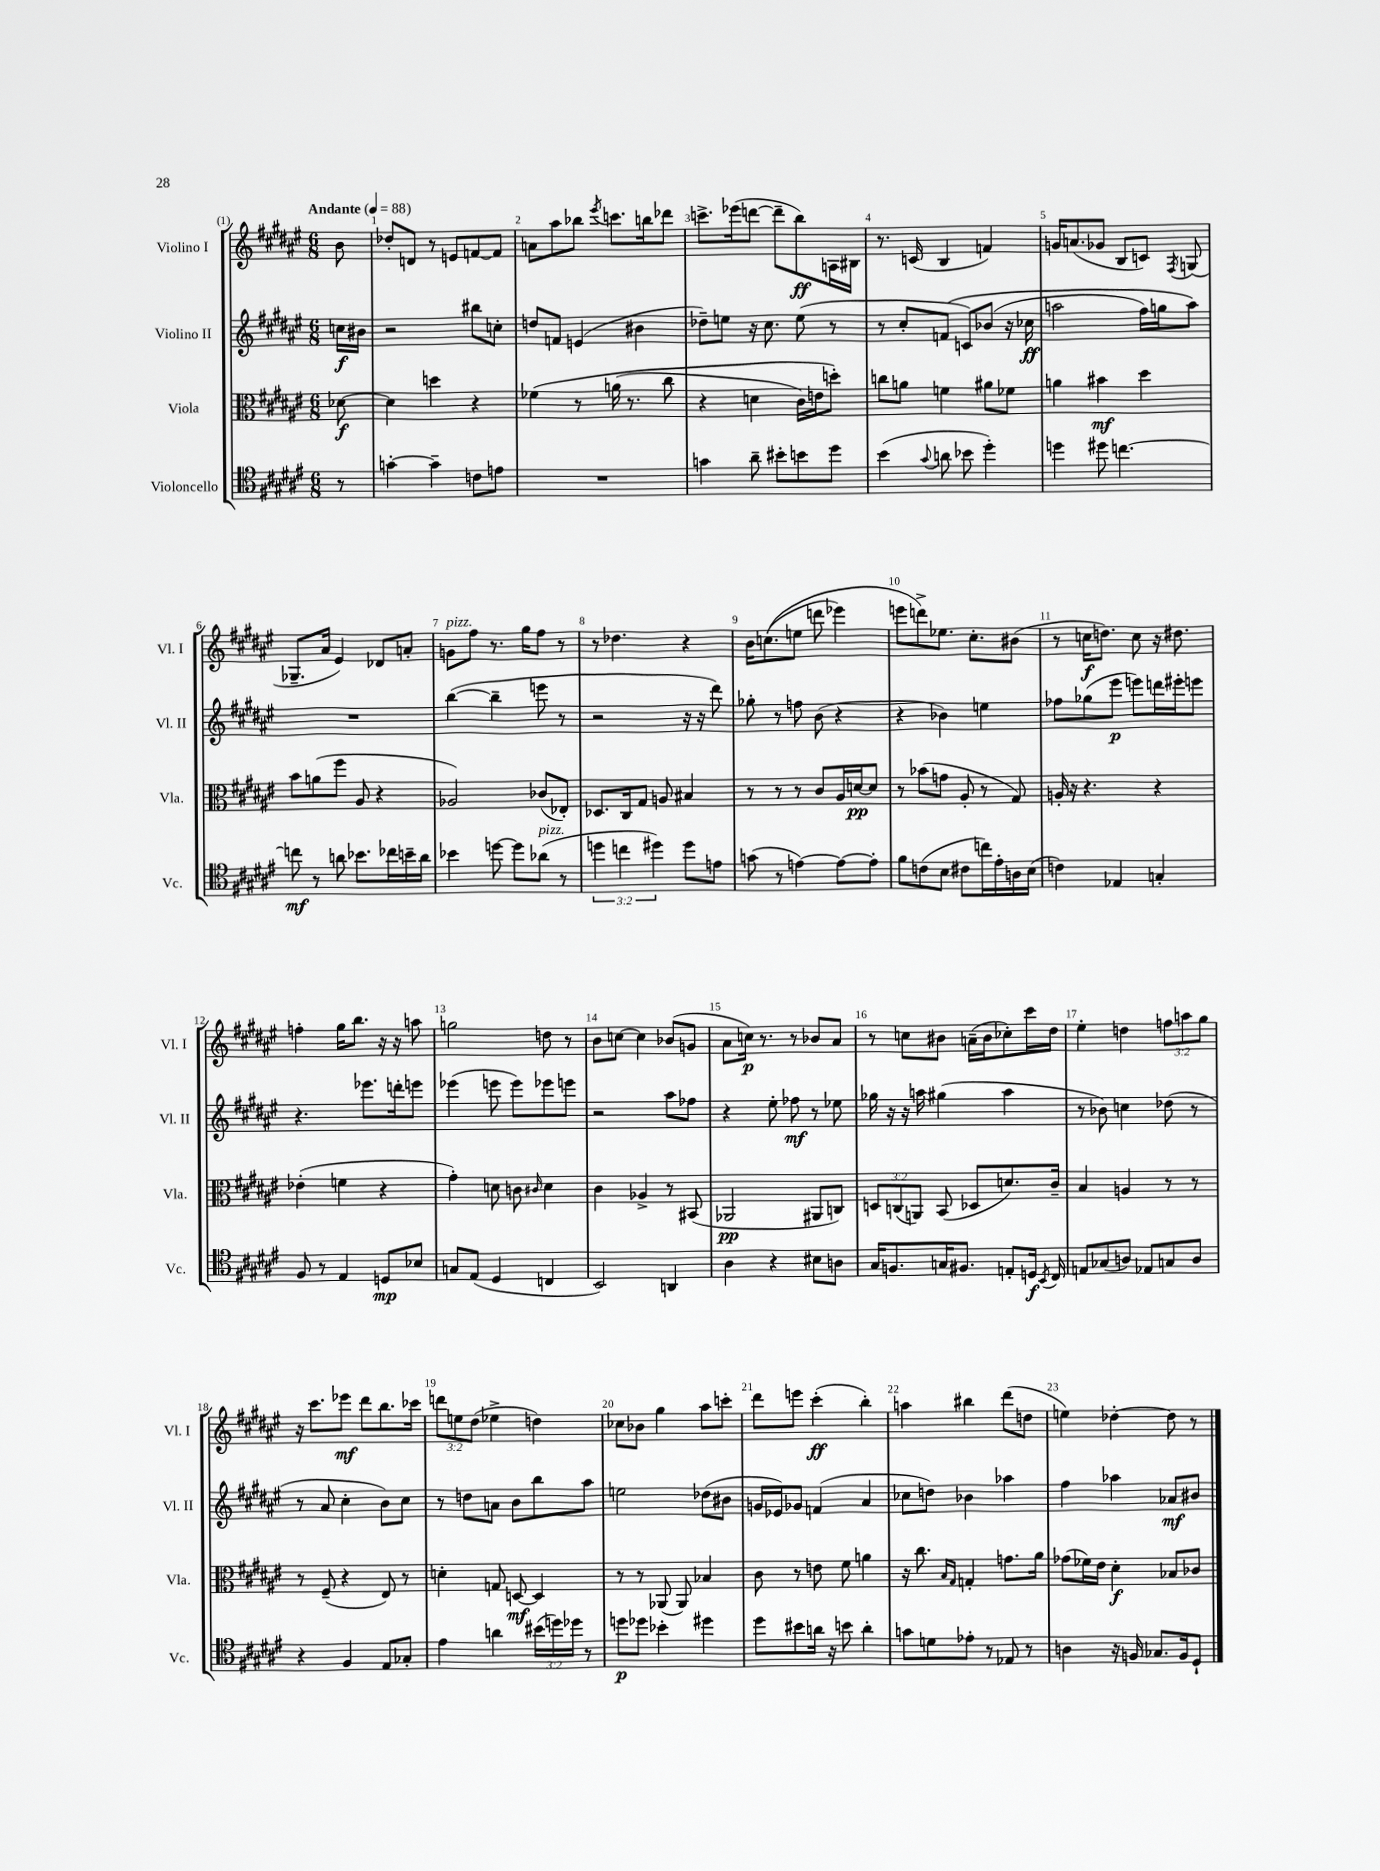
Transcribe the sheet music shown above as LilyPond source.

<<
\new StaffGroup <<
\new Staff = "s0" \with { instrumentName = "Violino I" shortInstrumentName = "Vl. I" } {
    \clef treble \key fis \major \numericTimeSignature \time 6/8 \override Staff.TupletNumber.text = #tuplet-number::calc-fraction-text \partial 8 \tempo "Andante" 4 = 88
    \autoBeamOff b'8 |
    des''8[-. d'8] r8 e'8[ f'8~ f'8] |
    a'8[ ais''8 bes''8] \acciaccatura { eis'''8 } c'''8.[ b''16 des'''8] |
    c'''8.[-> ees'''16( d'''8]~ d'''8[-- b''8\ff) a16 bis16] |
    r8. c'16( b4 f'4) |
    g'16[ a'8.( ges'8] b8[ c'8]) \acciaccatura { fis8 } g8( |
    ges8.[-- ais'16] eis'4) des'8[ a'8]-. |
    g'8[^\markup { \italic "pizz." } fis''8] r8. gis''16[ fis''8] r8 |
    r8 des''4. r4 |
    b'16[ c''8.(\( e''8] d'''8 ees'''4) |
    e'''8[ d'''8->\) ees''8.] cis''8.[-. bis'8]( |
    r8 c''16[\f d''8.]) c''8 r16 dis''8. |
    f''4-. gis''16[ b''8.] r16 r16 a''8 |
    g''2 d''8 r8 |
    b'8[ c''8]~ c''4 bes'8[( g'8] |
    ais'8[ c''16]\p) r8. r8 bes'8[ ais'8] |
    r8 c''8[ bis'8] a'16[--( bis'16 ces''8-.) cis'''16 dis''16] |
    eis''4-. d''4 \tuplet 3/2 { f''8[ a''8 gis''8] } |
    r16 cis'''8.[ ees'''8]\mf dis'''8[ b''8. ces'''16] |
    \tuplet 3/2 { d'''8[ e''8 dis''8]( } ees''4-> d''4) |
    ces''8[ bes'8] gis''4 ais''8[ c'''8]-. |
    dis'''8[ e'''8] cis'''4-.\ff( b''4-.) |
    a''4 bis''4 dis'''8[( d''8] |
    e''4) des''4~-. des''8 r8 \bar "|." |
}
\new Staff = "s1" \with { instrumentName = "Violino II" shortInstrumentName = "Vl. II" } {
    \clef treble \key fis \major \numericTimeSignature \time 6/8 \partial 8
    \autoBeamOff c''16[\f bis'16] |
    r2 bis''8[ c''8]-. |
    d''8[ f'8] e'4( bis'4 |
    des''8[--) e''8] r16 cis''8. e''8( r8 |
    r8 cis''8[-. f'8]\( c'8[) bes'8]( r16 ces''16\ff |
    a''2 fis''16[) g''16 a''8]\) |
    R2. |
    b''4~( b''4-- e'''8 r8 |
    r2 r16 r16 dis'''8) |
    ges''8-. r8 f''8 b'8( r4 |
    r4 bes'4) e''4 |
    fes''8[ ges''8( eis'''8]\p e'''8[) d'''16 eis'''16-. e'''8] |
    r4. ees'''8.[ d'''16-. e'''8] |
    ees'''4( e'''8 e'''8[) ees'''8 e'''8] |
    r2 ais''8[ fes''8] |
    r4 eis''8-. fes''8\mf r8 ees''8 |
    ges''16 r16 r16 a''16 gis''4( a''4 |
    r8 bes'8) c''4 des''8( r8 |
    r8 ais'8 cis''4-. b'8[) cis''8] |
    r8 d''8[ a'8] b'8[ b''8 ais''8] |
    e''2 des''8[( bis'8] |
    g'16[ ees'16) ges'8] f'4( ais'4 |
    ces''8[ d''8]) bes'4 aes''4 |
    fis''4 aes''4 aes'8[\mf bis'8] \bar "|." |
}
\new Staff = "s2" \with { instrumentName = "Viola" shortInstrumentName = "Vla." } {
    \clef alto \key fis \major \numericTimeSignature \time 6/8 \override Staff.TupletNumber.text = #tuplet-number::calc-fraction-text \partial 8
    \autoBeamOff des'8~\f |
    des'4 d''4 r4 |
    fes'4\( r8 a'16( r8. cis''8 |
    r4 d'4 cis'16[) e'16 d''8]-.\) |
    c''8[ a'8] f'4 ais'8[ fes'8] |
    a'4 bis'4\mf dis''4 |
    b'8[ a'8( fis''8] ais8 r4 |
    aes2) ces'8[( ees8]-.) |
    des8.[ cis16 gis8] a8 bis4 |
    r8 r8 r8 cis'8[ ais16 d'16~\pp d'8] |
    r8 bes'8[( g'8] ais8-. r8 gis8) |
    a16-. r16 r4. r4 |
    ees'4-.( f'4 r4 |
    gis'4-.) d'8 c'8 \grace { cis'16 } d'4 |
    cis'4 aes4-> r8 bis,8( |
    aes,2\pp ais,8[ c8]) |
    \tuplet 3/2 { d8[ c8( a,8]) } b,8( des8[ d'8.) cis'16]-- |
    b4 a4 r8 r8 |
    r8 fis8--( r4 eis8) r8 |
    d'4-. g8 d8~\mf d4 |
    r8 r8 aes,8( aes,8) bes4 |
    cis'8 r8 e'8 fis'8 a'4 |
    r16 cis''8. \grace { b16[ gis16] } g4-. g'8.[ ais'16] |
    ges'8[( fes'16) eis'16] dis'4-.\f bes8[ ces'8] \bar "|." |
}
\new Staff = "s3" \with { instrumentName = "Violoncello" shortInstrumentName = "Vc." } {
    \clef tenor \key fis \major \numericTimeSignature \time 6/8 \override Staff.TupletNumber.text = #tuplet-number::calc-fraction-text \partial 8
    \autoBeamOff r8 |
    g'4~-. g'4-- c'8[ e'8] |
    R2. |
    g'4 ais'8-- bis'8[-. b'8 dis''8] |
    b'4( \appoggiatura { gis'8 } a'8 bes'8 dis''4-.) |
    d''4 dis''8 c''4.~ |
    c''8\mf r8 a'8 bes'8.[ ces''16 b'16-- a'16] |
    bes'4 d''8~ d''8[ aes'8]^\markup { \italic "pizz." }( r8 |
    \tuplet 3/2 { d''4 c''4 dis''4) } dis''8[ e'8] |
    g'8( r8 e'4~) e'8[~ e'8]-. |
    fis'8[ c'8( b8] cis'8[ c''16) eis'16-. a16 b16]( |
    c'4) ees4 g4-. |
    fis8 r8 eis4 d8[\mp bes8] |
    g8[ eis8]( dis4 c4 |
    b,2) a,4 |
    ais4 r4 bis8[ a8] |
    gis16[ f8. g16 fis8.] e8[-. d16]\f \acciaccatura { b,8 } cis16 |
    e8[ ges8( a8]) ees8[ g8 a8] |
    r4 fis4 eis8[ ges8]-. |
    eis'4 a'4 \tuplet 3/2 { bis'16[( d''16) des''16] } r8 |
    d''8[\p des''8] bes'4-. dis''4 |
    dis''8[ bis'8 a'16] r16 b'8 a'4-. |
    g'8[ d'8 ees'8]-. r8 ees8 r8 |
    a4 r16 f16 ges8.[ f16 dis8]-! \bar "|." |
}
>>
>>
\layout { \context { \Score \override BarNumber.break-visibility = ##(#f #t #t) barNumberVisibility = #all-bar-numbers-visible } }
